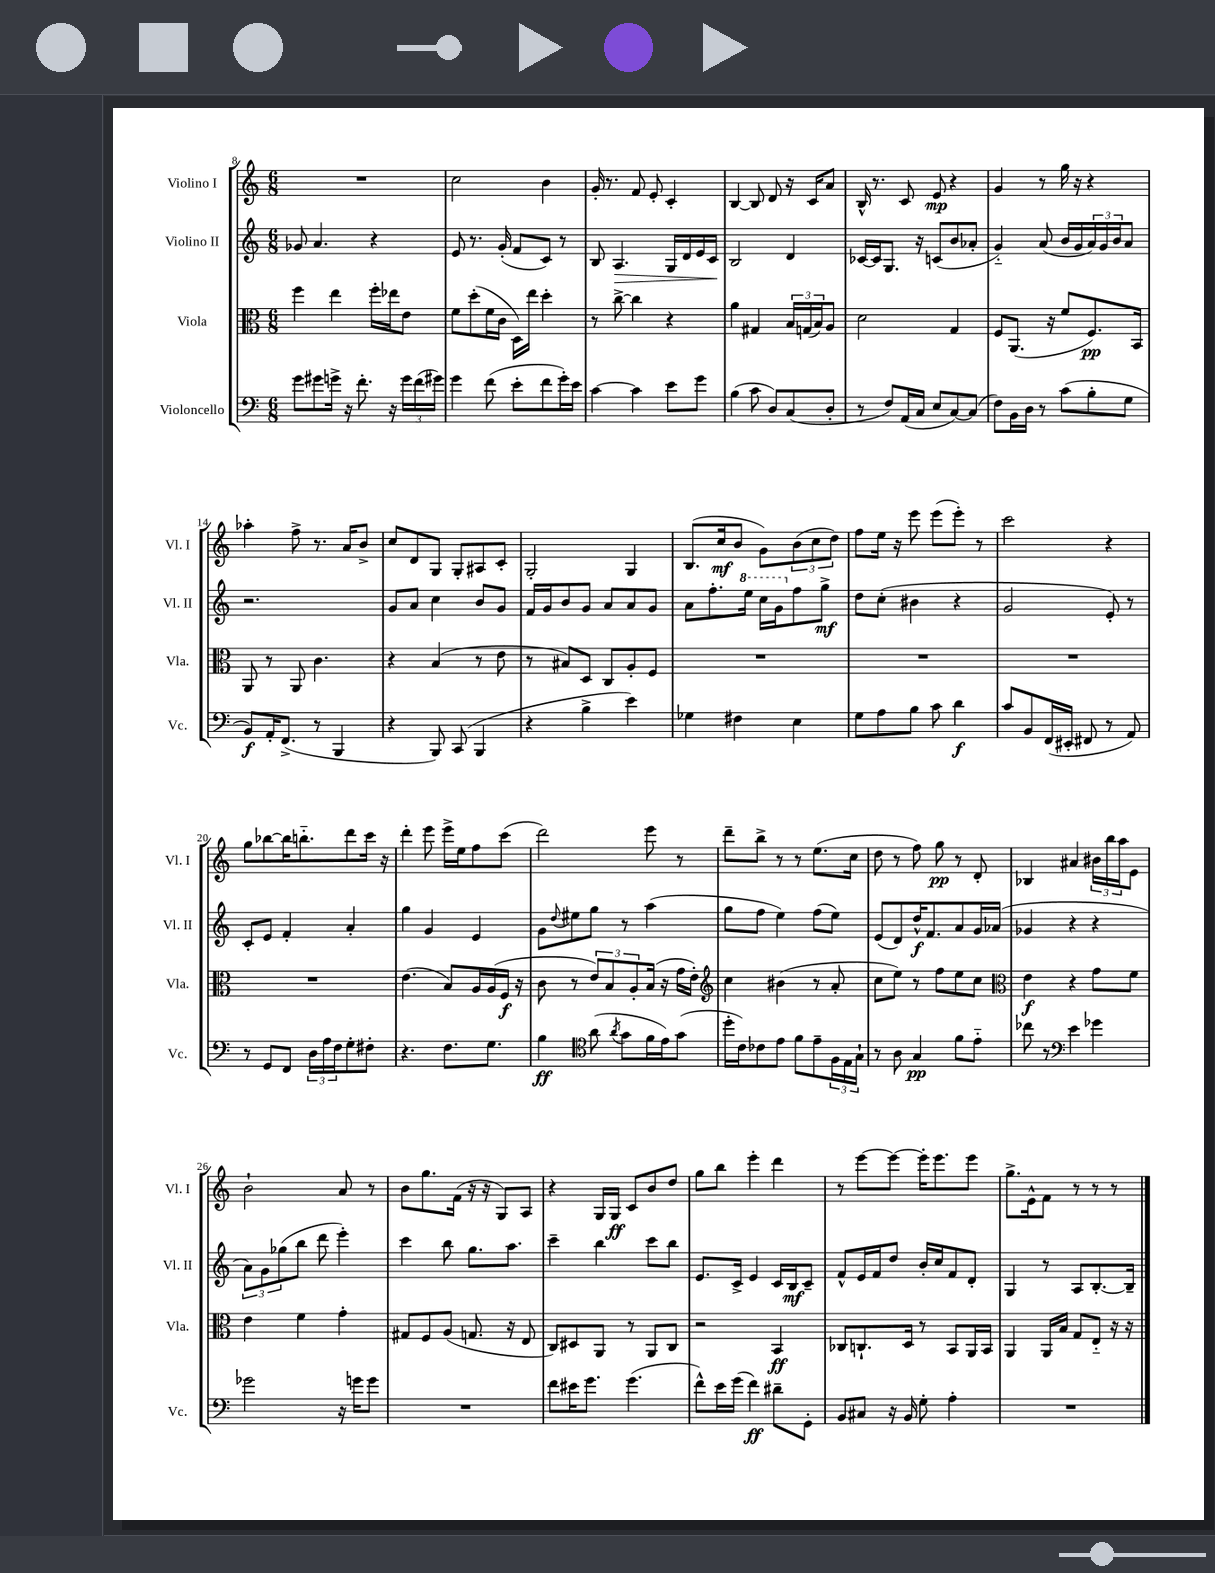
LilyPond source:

<<
\new StaffGroup <<
\new Staff = "s0" \with { instrumentName = "Violino I" shortInstrumentName = "Vl. I" } {
    \clef treble \key c \major \numericTimeSignature \time 6/8
    R2. |
    c''2 b'4 |
    g'16-. r8. f'8 e'8-. c'4-. |
    b4~ b8 d'8 r16 c'16 a'8 |
    b16-^ r8. c'8 e'8\mp r4 |
    g'4 r8 g''16 r16 r4 |
    aes''4-. f''8-> r8. a'16 b'8-> |
    c''8 d'8 g8 g8-. ais8 c'8-. |
    g2-. g4 |
    b8.( c''16\mf b'8 g'8) \tuplet 3/2 { b'8( c''8 d''8) } |
    f''8 e''16 r16 e'''8 e'''8( e'''8-.) r8 |
    c'''2 r4 |
    g''8 bes''8~ bes''16 b''8.-_ d'''8 c'''16 r16 |
    d'''4-. e'''8 e'''16-> e''16 f''8 c'''8( |
    d'''2) e'''8 r8 |
    d'''8-- b''8-> r8 r8 e''8.( c''16 |
    d''8 r8 f''8) g''8\pp r8 d'8-. |
    bes4 ais'4 \tuplet 3/2 { bis'16 b''16 a''16 } e'8 |
    b'2-! a'8 r8 |
    b'8 g''8. f'16( r16 r16 g8) a8 |
    r4 g16 g16\ff c'8 b'8 d''8 |
    g''8 b''8 e'''4-. d'''4 |
    r8 e'''8~ e'''8~ e'''16-. e'''8. e'''8 |
    g''8.-> e'16-^ f'8 r8 r8 r8 \bar "|." |
}
\new Staff = "s1" \with { instrumentName = "Violino II" shortInstrumentName = "Vl. II" } {
    \clef treble \key c \major \numericTimeSignature \time 6/8
    ges'8 a'4. r4 |
    e'8 r8. g'16-.( f'8 c'8) r8 |
    b8 a4.\> g16 d'16 e'16 c'16\! |
    b2 d'4 |
    ces'16~ ces'16 g8. r16 c'8( b'8 aes'8-. |
    g'4-_) a'8( b'16 g'16 \tuplet 3/2 { a'16) g'16 b'16 } a'8 |
    r2. |
    g'8 a'8 c''4 b'8 g'8 |
    f'16 g'16 b'8 g'8 a'8 a'8 g'8 |
    a'8 f''8.-. \ottava #1 e'''16 c'''16 g''16 \ottava #0 f''8 g''8->\mf |
    d''8 c''8-.( bis'4 r4 |
    g'2 e'8-.) r8 |
    c'8-. e'8 f'4-. a'4-. |
    g''4 g'4 e'4 |
    g'8 \appoggiatura { d''8 } eis''8 g''8 r8 a''4( |
    g''8 f''8 e''4) f''8( e''8) |
    e'8( d'8) d''16-^\f f'8. a'8 g'16 aes'16( |
    ges'4 r4 r4 |
    \tuplet 3/2 { a'8) g'8 ges''8( } b''8 d'''8 e'''4-.) |
    c'''4 b''8 g''8. a''8. |
    c'''4-- b''4 c'''8 b''8 |
    e'8. c'16-> e'4 c'16 b16\mf c'8-- |
    f'8-^ e'16 f'16 d''8 b'16-. c''16 f'8 d'8-. |
    g4 r8 a8 b8.~-. b16-- \bar "|." |
}
\new Staff = "s2" \with { instrumentName = "Viola" shortInstrumentName = "Vla." } {
    \clef alto \key c \major \numericTimeSignature \time 6/8
    f''4 e''4 f''16-. ees''16 e'8 |
    f'8 d''8-.( f'16 c'16 d16) e''16 d''4-. |
    r8 c''8~-> c''4 r4 |
    a'4 gis4 \tuplet 3/2 { b16 g16( b16) } a8 |
    d'2 g4 |
    f8 a,8.( r16 f'8 f8.\pp) b,16 |
    a,8 r8 a,8 c'4. |
    r4 b4( r8 e'8 |
    r8 bis8) d8 c8 a8-. f8 |
    R2. |
    R2. |
    R2. |
    R2. |
    e'4.( b8) a16 a16( f16\f r16 |
    c'8 r8 \tuplet 3/2 { e'8) b8 a8-. } b16( r16 g'16 e'16-.) |
    \clef treble c''4 bis'4( r8 a'8-. |
    c''8 e''8) r8 f''8 e''8 c''8 |
    \clef alto e'4\f r4 g'8 f'8 |
    e'4 f'4 g'4-. |
    gis8 f8 a8( g8. r16 e8 |
    c8) dis8 a,8 r8 a,8 c8 |
    r2 b,4\ff |
    ces8 c8.-! d16 r8 b,8 a,16 b,16 |
    a,4 a,16 b16 g8 e8-_ r16 r16 \bar "|." |
}
\new Staff = "s3" \with { instrumentName = "Violoncello" shortInstrumentName = "Vc." } {
    \clef bass \key c \major \numericTimeSignature \time 6/8
    g'8 gis'8 g'16-> r16 f'8.-. r16 \tuplet 3/2 { g'16 f'16( gis'16) } |
    g'4 f'8( e'8-. f'8 g'16-.) e'16 |
    c'4~ c'4 e'8 g'8 |
    b4( c'8 d8) c8( d8-. |
    r8 f8) a,16( c16 e8 c8~) c8( |
    f8) b,16 d16 r8 c'8( b8-. g8 |
    b,8\f) a,16-. f,8.->( r8 b,,4 |
    r4 b,,8) c,8( b,,4 |
    r4 b4-> e'4) |
    ges4 fis4 e4 |
    g8 a8 b8 c'8 d'4\f |
    c'8 b,8 f,16( eis,16-. fis,8 r8 a,8) |
    r8 g,8 f,8 \tuplet 3/2 { d16 a16 f16 } g8-. fis8-. |
    r4. f8. g8. |
    b4\ff \clef tenor a'8( \acciaccatura { a'8 } g'8 f'16 e'16) g'8( |
    d''16-. c'16) ces'8 e'8 f'8 e'8-- \tuplet 3/2 { f16 e16 g16-! } |
    r8 a8 g4\pp f'8 e'8-_ |
    ces''8 r8 \clef bass e'4 ges'4 |
    ges'2 r16 g'16 g'8 |
    R2. |
    f'8 eis'16 g'8. g'4.( |
    f'8-^) e'16 g'16( f'4\ff) dis'8-- g,8-. |
    b,8 cis8 r16 b,16 g8-. a4-. |
    R2. \bar "|." |
}
>>
>>
\layout { \context { \Score currentBarNumber = #8 } }
